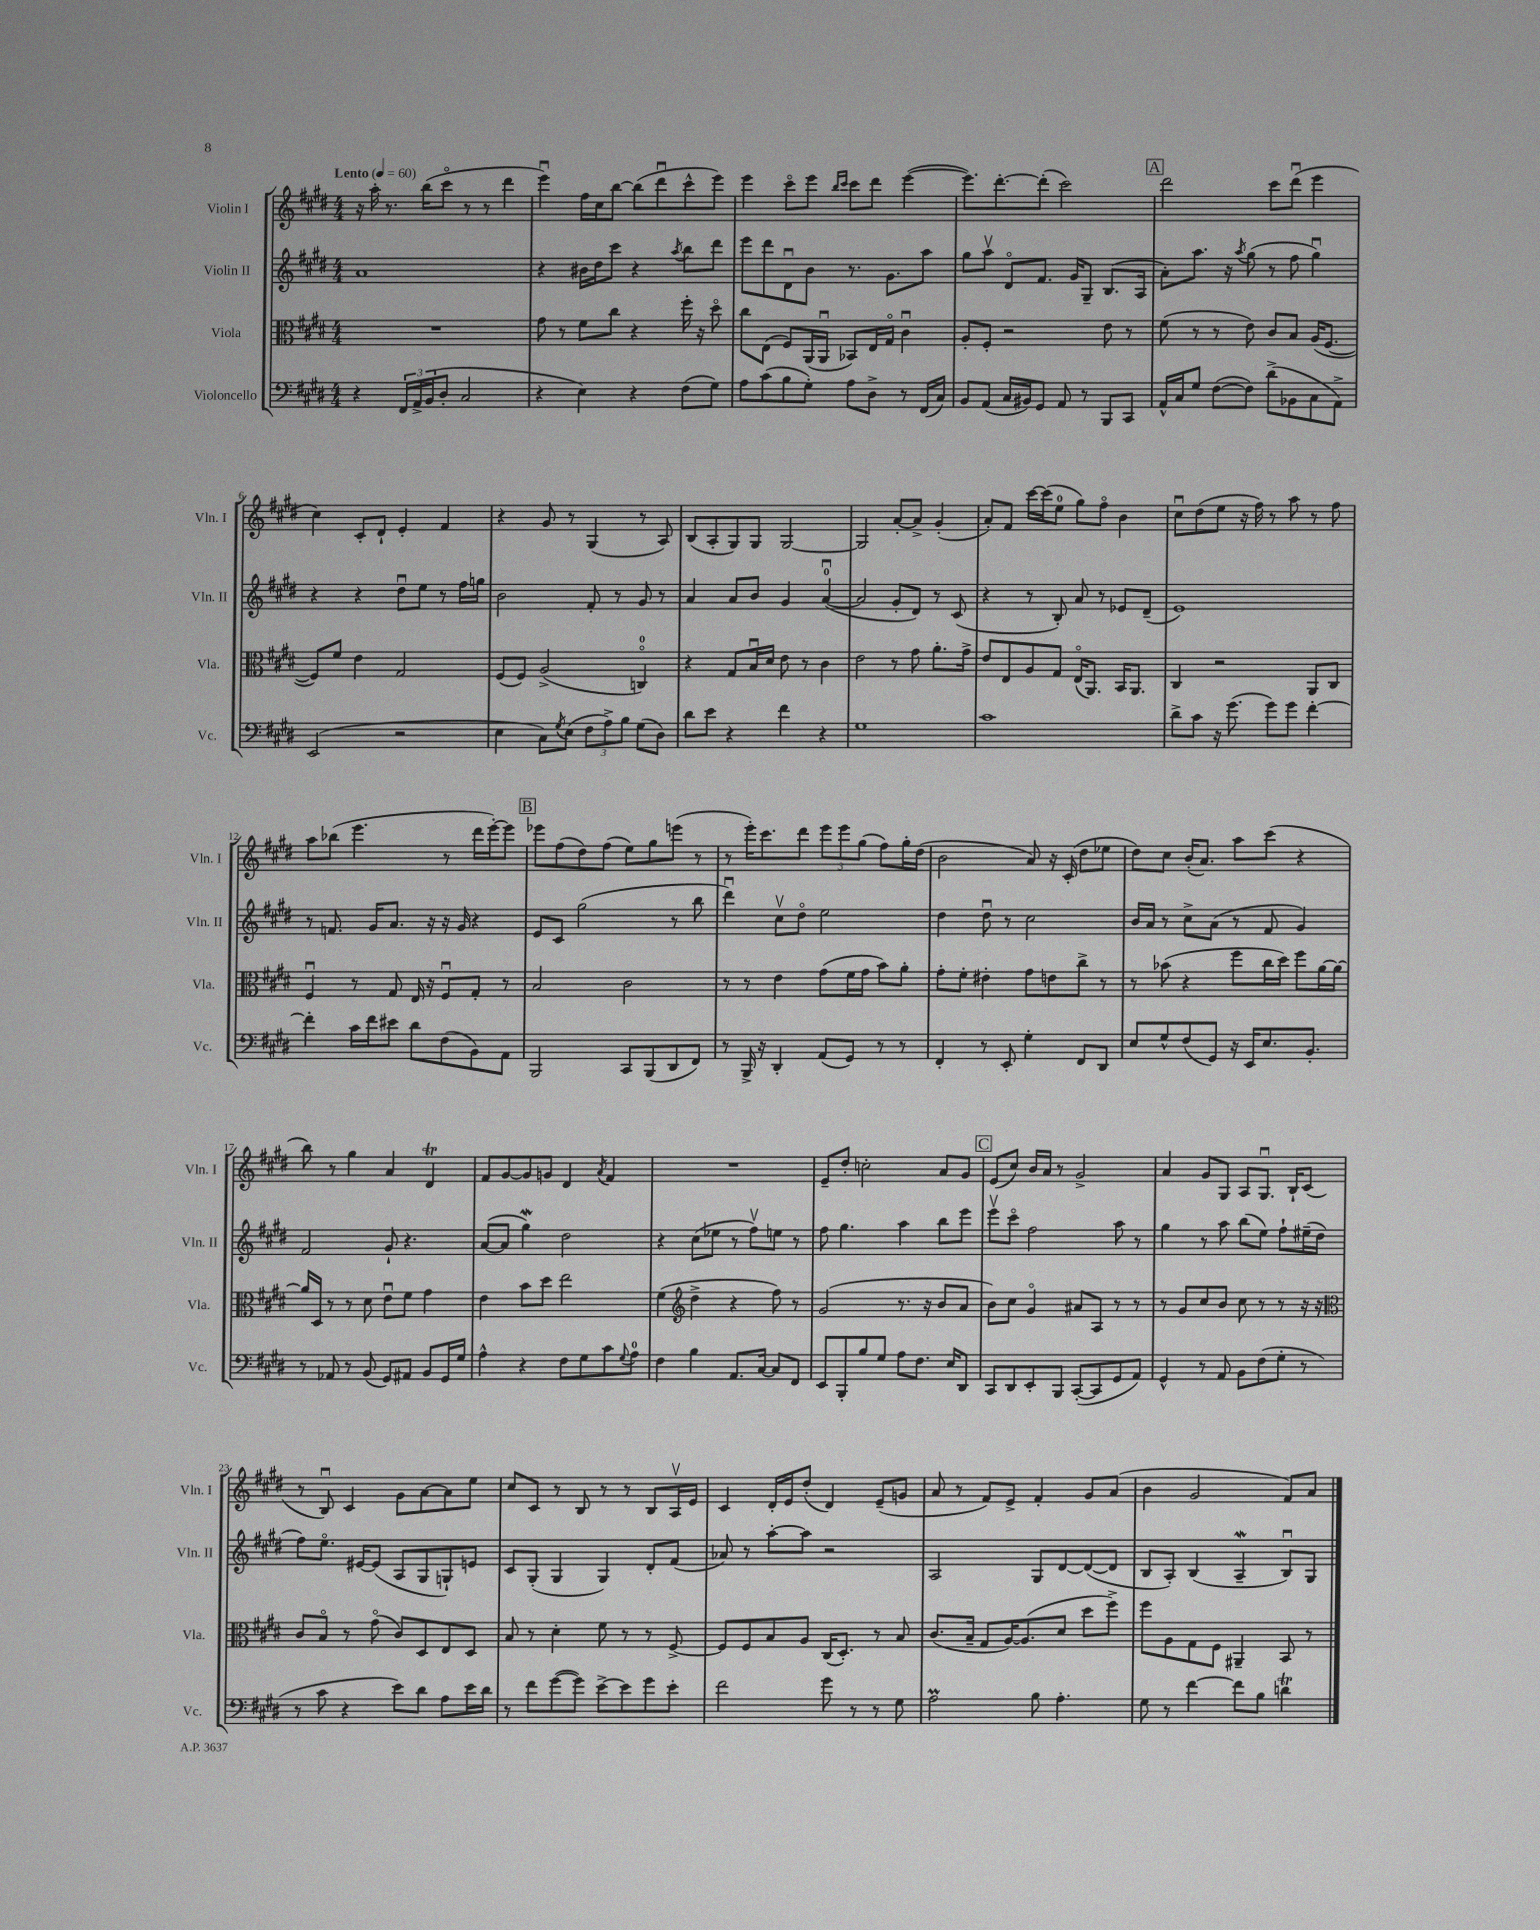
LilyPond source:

<<
\new StaffGroup <<
\new Staff = "s0" \with { instrumentName = "Violin I" shortInstrumentName = "Vln. I" } {
    \clef treble \key e \major \numericTimeSignature \time 4/4 \tempo "Lento" 4 = 60
    r16 a''16-. r8. b''16( cis'''8\flageolet r8 r8 dis'''4 |
    e'''4\downbow) fis''16 cis''16 b''8~ b''8( dis'''8\downbow cis'''8-^ e'''8) |
    e'''4 cis'''8\flageolet e'''8 \grace { b''16 cis'''16 } cis'''8 dis'''8 e'''4~( |
    e'''8.) dis'''8.~-. dis'''8-.( cis'''2) |
    \mark \markup { \box "A" } dis'''2 cis'''8 dis'''8\downbow( e'''4 |
    cis''4) cis'8-. dis'8-! e'4-. fis'4 |
    r4 gis'8 r8 gis4( r8 a8) |
    b8( a8-. gis8) gis8 gis2~ |
    gis2 a'8~-. a'8-> gis'4-.( |
    a'8-.) fis'8 cis'''16~ cis'''16( e''8-0 gis''8) fis''8\flageolet b'4 |
    cis''8\downbow dis''8( e''8 r16 fis''16) r8 a''8 r8 fis''8 |
    a''8 bes''8( e'''4. r8 dis'''16 e'''16~-.) e'''8 |
    \mark \markup { \box "B" } ees'''8 fis''8( dis''8) fis''8( e''8) gis''8 e'''8( r8 |
    r8 e'''16-.) cis'''8. dis'''8 \tuplet 3/2 { e'''8 e'''8 gis''8( } fis''8) gis''16-. dis''16( |
    b'2 a'8) r16 cis'16-.( dis''8 ees''8 |
    dis''8) cis''8 b'16-.( a'8.) a''8 cis'''8( r4 |
    b''8) r8 gis''4 a'4 dis'4\trill |
    fis'8 gis'8~ gis'8 g'8 dis'4 \acciaccatura { a'8 } fis'4 |
    R1 |
    e'8-- dis''8-. c''2-. a'8 gis'8 |
    \mark \markup { \box "C" } e'8( cis''8) b'16 a'16 r8 gis'2-> |
    a'4 gis'8 gis8 a8 gis8.\downbow b16-! cis'8( |
    r8 b8\downbow) cis'4 gis'8 a'8~ a'8 e''8 |
    cis''8 cis'8 r8 b8 r8 r8 b8 a16\upbow e'16 |
    cis'4 dis'16-. e'16 dis''8-.( dis'4) e'8--( g'8 |
    a'8 r8 fis'8) e'8-> fis'4-. gis'8 a'8( |
    b'4 gis'2 fis'8) a'8 \bar "|." |
}
\new Staff = "s1" \with { instrumentName = "Violin II" shortInstrumentName = "Vln. II" } {
    \clef treble \key e \major \numericTimeSignature \time 4/4
    a'1 |
    r4 bis'16 dis''16 cis'''8 r4 \acciaccatura { a''8 } b''8 dis'''8 |
    e'''8 dis'''8 dis'8\downbow b'8 r8. gis'8. a''8 |
    gis''8 a''8\upbow dis'8\flageolet fis'8. gis'16 gis8-- b8.( a16 |
    \mark \markup { \box "A" } a'8-.) a''8. r16 \acciaccatura { a''8 } gis''8( r8 fis''8 gis''4\downbow) |
    r4 r4 dis''8\downbow e''8 r8 fis''16 g''16 |
    b'2 fis'8-. r8 gis'8 r8 |
    a'4 a'8 b'8 gis'4 a'4-0~\downbow( |
    a'2 gis'8-. dis'8) r8 cis'8( |
    r4 r8 b8-.) a'8 r8 ees'8 dis'8--( |
    e'1) |
    r8 f'8. gis'16 a'8. r16 r16 gis'16 r4 |
    \mark \markup { \box "B" } e'8 cis'8 gis''2( r8 b''8 |
    dis'''4\downbow) cis''8\upbow dis''8\flageolet e''2 |
    dis''4 dis''8\downbow r8 cis''2 |
    b'16 a'16 r8 cis''8-> a'8( r8 fis'8 gis'4) |
    fis'2 gis'8-! r4. |
    a'8~( a'8 gis''4\mordent) dis''2 |
    r4 cis''8( ees''8 r8 fis''8\upbow) e''8 r8 |
    fis''8 gis''4. a''4 b''8 e'''8 |
    \mark \markup { \box "C" } e'''8\upbow cis'''8\flageolet fis''2 a''8 r8 |
    gis''4 r8 a''8 b''8( e''8) fis''8-! eis''16--( dis''16 |
    fis''8) e''8.\flageolet eis'16~ eis'8( a8 gis8 g8-!) e'8 |
    cis'8 gis8-.( gis4 gis4) dis'8-. fis'8( |
    aes'8) r8 a''8~-. a''8 r2 |
    a2 gis8 dis'8~ dis'8~( dis'8 |
    b8 a8-.) b4( a4--\mordent b8\downbow) gis8 \bar "|." |
}
\new Staff = "s2" \with { instrumentName = "Viola" shortInstrumentName = "Vla." } {
    \clef alto \key e \major \numericTimeSignature \time 4/4
    R1 |
    gis'8 r8 fis'8 cis''8 r4 fis''16-. r16 dis''8\flageolet |
    cis''8 e8( fis8) a,16( a,16\downbow bes,8) e16 gis16\flageolet cis'4\downbow |
    a8-. fis8-. r2 e'8 r8 |
    \mark \markup { \box "A" } fis'8( r8 r8 e'8) cis'8 b8 a16( fis8.~ |
    fis8) fis'8 e'4 gis2 |
    fis8( fis8) a2->( c4-0\flageolet) |
    r4 gis8 b16\downbow dis'16 e'8 r8 cis'4 |
    e'2 r8 gis'8 a'8.-. gis'16-> |
    e'8 e8 a8 gis8 e16\flageolet( a,8.) b,16 a,8. |
    cis4 r2 a,8 cis8 |
    fis4\downbow r8 gis8 e16 r16 fis8\downbow gis8-. r8 |
    \mark \markup { \box "B" } b2 cis'2 |
    r8 r8 e'4 gis'8( fis'16 gis'16 b'8) a'8-. |
    gis'8-. fis'8-. eis'4-. gis'8 e'8 cis''8-> r8 |
    r8 bes'8( r4 fis''8 cis''16 dis''16) fis''8 a'16~ a'16~ |
    a'16 dis16 r8 r8 dis'8 e'8\downbow fis'8 gis'4 |
    e'4 b'8 dis''8 e''2 |
    fis'4( \clef treble dis''4-> r4 fis''8) r8 |
    gis'2( r8. r16 b'8 a'8 |
    \mark \markup { \box "C" } b'8) cis''8 gis'4\flageolet ais'8 a8 r8 r8 |
    r8 gis'8 cis''8 b'8 cis''8 r8 r8 r16 r16 |
    \clef alto cis'8 b8\flageolet r8 gis'8\flageolet( cis'8) dis8 e8 dis8 |
    b8 r8 dis'4-. fis'8 r8 r8 fis8~-> |
    fis8 fis8 b8 a8 cis16( dis8.-.) r8 b8 |
    cis'8.( b16-- gis8 a16~) a8.( dis'8 dis''8 fis''8->) |
    fis''8 a8 gis8 fis8 ais,4-- b,8 r8 \bar "|." |
}
\new Staff = "s3" \with { instrumentName = "Violoncello" shortInstrumentName = "Vc." } {
    \clef bass \key e \major \numericTimeSignature \time 4/4
    r4 \tuplet 3/2 { fis,16 a,16-> b,16( } dis8-. cis2 |
    r4 e4) r4 fis8( gis8) |
    a8 cis'8( b8 gis8-.) a8 dis8-> r8 fis,16( cis16) |
    b,8 a,8( cis16 bis,16) gis,8 a,8 r8 b,,8 cis,8 |
    \mark \markup { \box "A" } a,16-^ cis16 gis8 fis8~( fis8) dis'8->( bes,8 cis8 a,8->) |
    e,2( r2 |
    e4 cis8) \acciaccatura { gis8 } e8( \tuplet 3/2 { fis8 a8->) b8 } gis8( dis8) |
    dis'8 e'8 r4 fis'4 r4 |
    gis1 |
    cis'1 |
    dis'8-> cis'8 r16 gis'8.( gis'8) gis'8 fis'4~-. |
    fis'4-. cis'16 fis'16 eis'8 dis'8 fis8( b,8) a,8 |
    \mark \markup { \box "B" } b,,2 cis,8 b,,8( dis,8 fis,8) |
    r8 b,,16-> r16 dis,4-. a,8( gis,8) r8 r8 |
    fis,4-. r8 e,8-. gis4-. fis,8 dis,8 |
    e8 gis8-^ fis8( gis,8) r16 e,16 e8. b,8.-. |
    r8 aes,8 r8 b,8( gis,8) ais,8 b,8 gis,16 gis16 |
    a4-^ r4 fis8 gis8 cis'8 \appoggiatura { gis8 } a8-0 |
    fis4 b4 a,8. cis16~ cis8 fis,8 |
    e,8 b,,8-. b8 gis8 a8 fis8. e16 dis,8 |
    \mark \markup { \box "C" } cis,8 dis,8 e,8-. b,,8 cis,8~-.( cis,8 gis,8 a,8) |
    gis,4-^ r8 a,8 b,8 fis8( gis8-. r8 |
    r8 cis'8 r4 e'8) dis'8 a8 e'16 dis'16 |
    r8 fis'8 gis'8~( gis'8) e'8~-> e'8 gis'8 e'8-. |
    fis'2 gis'8 r8 r8 gis8 |
    a2\prall b8 a4.-. |
    gis8 r8 fis'4~ fis'8 b8 d'4\trill \bar "|." |
}
>>
>>
